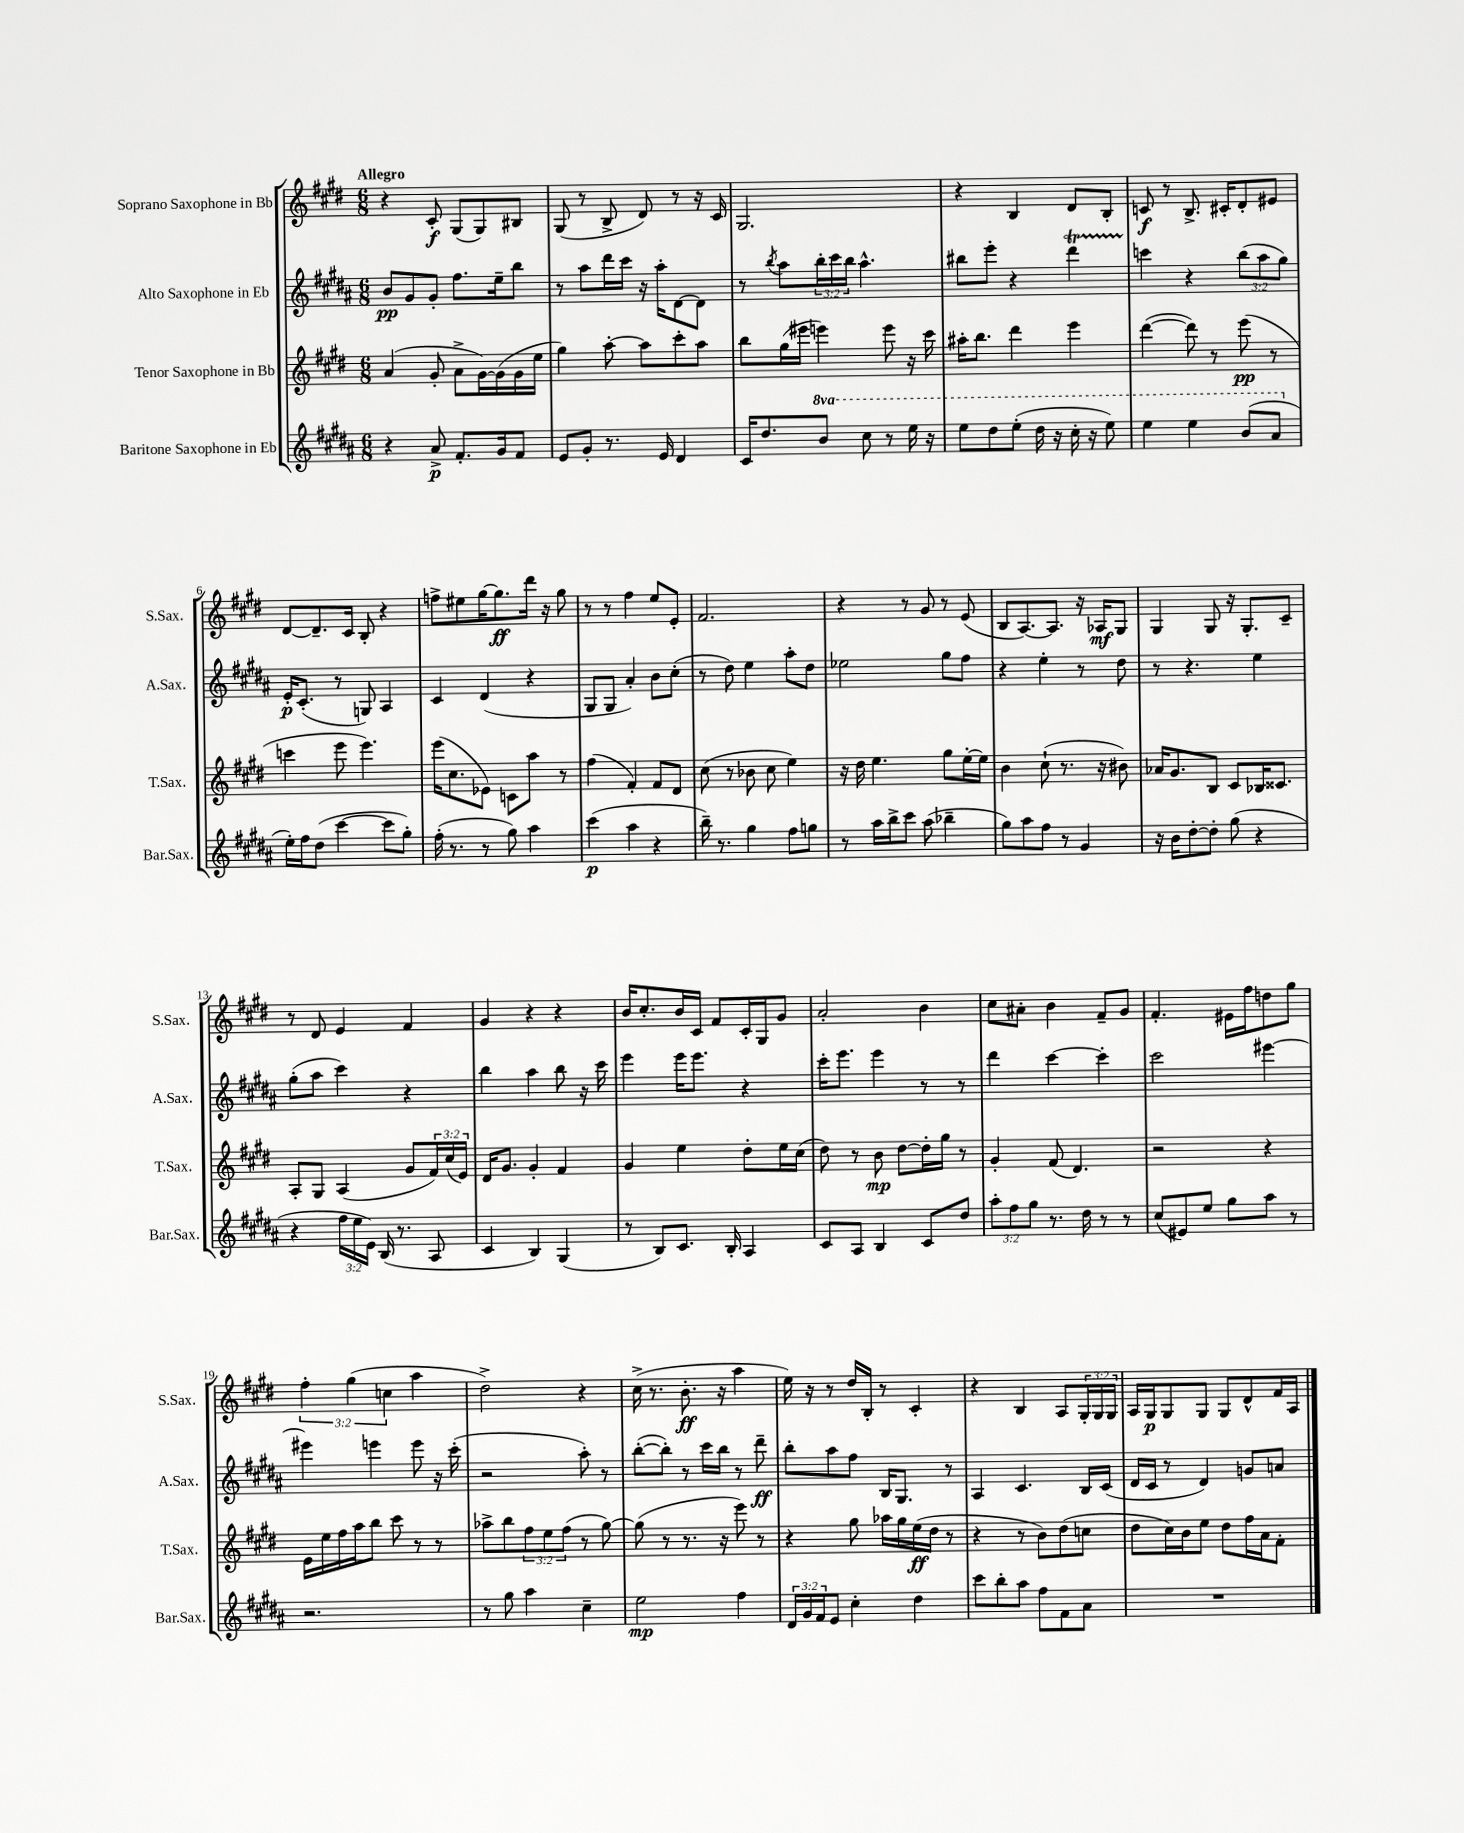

**kern	**dynam	**kern	**dynam	**kern	**dynam	**kern	**dynam
*part4	*part4	*part3	*part3	*part2	*part2	*part1	*part1
*staff4	*staff4	*staff3	*staff3	*staff2	*staff2	*staff1	*staff1
*I"Baritone Saxophone in Eb	*	*I"Tenor Saxophone in Bb	*	*I"Alto Saxophone in Eb	*	*I"Soprano Saxophone in Bb	*
*I'Bar.Sax.	*	*I'T.Sax.	*	*I'A.Sax.	*	*I'S.Sax.	*
*clefG2	*	*clefG2	*	*clefG2	*	*clefG2	*
*k[f#c#g#d#a#]	*	*k[f#c#g#d#]	*	*k[f#c#g#d#a#]	*	*k[f#c#g#d#]	*
*M6/8	*	*M6/8	*	*M6/8	*	*M6/8	*
=1	=1	=1	=1	=1	=1	=1	=1
!	!	!	!	!	!	!LO:TX:a:B:t=Allegro	!
4r	.	(4a/	.	8b/L	pp	4r	.
.	.	.	.	8g#/	.	.	.
8a#^/	p	8g#'/	.	8g#'/J	.	8c#'/	f
8.f#'/L	.	8a^\L	.	8.ff#\L	.	(8G#/L	.
.	.	[16g#\L)	.	.	.	8G#/)	.
16g#/k	.	(16g#\]	.	16ee~\k	.	.	.
8f#/J	.	16g#\	.	8bb\J	.	8B#X/J	.
.	.	16ee\JJ	.	.	.	.	.
=2	=2	=2	=2	=2	=2	=2	=2
8e/L	.	4gg#\)	.	8r	.	(8G#/	.
8g#'/J	.	.	.	8aa#\L	.	8r	.
8.r	.	[8aa'\	.	16ddd#\L	.	8B^/	.
.	.	.	.	16ccc#\JJ	.	.	.
.	.	8aa\L]	.	16r	.	8d#/)	.
16e/	.	.	.	16aa#'\KL	.	.	.
4d#/	.	8ccc#'\	.	[8d#\	.	8r	.
.	.	8aa\J	.	8d#\J]	.	16r	.
.	.	.	.	.	.	16c#/	.
=3	=3	=3	=3	=3	=3	=3	=3
16c#/KL	.	8bb\L	.	8r	.	2.G#/	.
8.dd#/	.	.	.	.	.	.	.
.	.	.	.	8qbb/	.	.	.
.	.	(16gg#\L	.	8aa#\L	.	.	.
.	.	16eee#X\JJ	.	.	.	.	.
*8va	*	*	*	*	*	*	*
8bb/J	.	4eeen\)	.	24bb'\L	.	.	.
.	.	.	.	24ccc#\	.	.	.
.	.	.	.	24bb\JJ	.	.	.
8ccc#\	.	.	.	4.aa#^^\	.	.	.
8r	.	8eee\	.	.	.	.	.
16eee\	.	16r	.	.	.	.	.
16r	.	16ccc#\	.	.	.	.	.
=4	=4	=4	=4	=4	=4	=4	=4
8eee\L	.	16aa#X'\KL	.	8bb#X\L	.	4r	.
.	.	8.bb\J	.	.	.	.	.
8ddd#\	.	.	.	8eee'\J	.	.	.
(8eee'\J	.	4ddd#\	.	4r	.	4B/	.
16ddd#\	.	.	.	.	.	.	.
16r	.	.	.	.	.	.	.
16ccc#'\	.	4eee\	.	4ddd#t\	.	8d#/L	.
16r	.	.	.	.	.	.	.
8eee\)	.	.	.	.	.	8B'/J	.
=5	=5	=5	=5	=5	=5	=5	=5
4eee\	.	([4ddd#\	.	4cccn\	.	8cn/	f
.	.	.	.	.	.	8r	.
4eee\	.	8ddd#\])	.	4r	.	8.B^/	.
.	.	8r	.	.	.	.	.
.	.	.	.	.	.	16c#X'/KL	.
(8bb/L	.	(8eee\	pp	(12bb\L	.	8d#'/	.
.	.	.	.	12aa#\	.	.	.
8aa#/J	.	8r	.	.	.	8e#X/J	.
.	.	.	.	12gg#\J)	.	.	.
!!LO:LB:g=z
=6	=6	=6	=6	=6	=6	=6	=6
*X8va	*	*	*	*	*	*	*
16ee'\LL)	.	4cccn\	.	16e'/KL	p	[8d#/L	.
16ff#\J	.	.	.	(8.c#'/J	.	.	.
(8dd#\J	.	.	.	.	.	8.d#~/]	.
[4ccc#\	.	8eee\	.	8r	.	.	.
.	.	.	.	.	.	16c#/Jk	.
.	.	4.eee\)	.	8Gn/)	.	8B'/	.
8ccc#\L]	.	.	.	4A#/	.	4r	.
8gg#'\J)	.	.	.	.	.	.	.
=7	=7	=7	=7	=7	=7	=7	=7
(16ff#'\	.	(16eee\KL	.	4c#/	.	8ffn^\L	.
8.r	.	8.cc#\	.	.	.	.	.
.	.	.	.	.	.	8ee#X\	.
8r	.	8e-X\J)	.	(4d#/	.	[16gg#\K	.
.	.	.	.	.	.	8.gg#\]	ff
8gg#\)	.	8cn\L	.	.	.	.	.
4aa#\	.	8aa\J	.	4r	.	16ddd#\Jk	.
.	.	.	.	.	.	16r	.
.	.	8r	.	.	.	8gg#\	.
=8	=8	=8	=8	=8	=8	=8	=8
(4ccc#\	p	(4ff#\	.	8G#/L	.	8r	.
.	.	.	.	8G#/J	.	8r	.
4aa#\	.	4f#'/)	.	4a#'/)	.	4ff#\	.
4r	.	8f#/L	.	8b\L	.	8ee/L	.
.	.	8d#/J	.	(8cc#'\J	.	8e'/J	.
=9	=9	=9	=9	=9	=9	=9	=9
16bb~\)	.	(8cc#\	.	8r	.	2.f#/	.
8.r	.	.	.	.	.	.	.
.	.	8r	.	8dd#\)	.	.	.
4gg#\	.	8b-X\	.	4ee\	.	.	.
.	.	8cc#\	.	.	.	.	.
8ff#\L	.	4ee\)	.	8aa#'\L	.	.	.
8ggn\J	.	.	.	8dd#\J	.	.	.
=10	=10	=10	=10	=10	=10	=10	=10
8r	.	16r	.	2ee-X\	.	4r	.
.	.	16dd#\	.	.	.	.	.
16aa#\LL	.	4.ee\	.	.	.	.	.
16bb^\J	.	.	.	.	.	.	.
8ccc#\J	.	.	.	.	.	8r	.
(8aa#\	.	.	.	.	.	8g#/	.
4bb-X~\	.	8gg#\L	.	8gg#\L	.	8r	.
.	.	[16ee'\L	.	8ff#\J	.	(8e/	.
.	.	16ee\JJ]	.	.	.	.	.
=11	=11	=11	=11	=11	=11	=11	=11
8gg#\L)	.	4b\	.	4r	.	8B/L	.
8aa#\	.	.	.	.	.	[8.A/)	.
8ff#\J	.	(8cc#`\	.	4ee'\	.	.	.
.	.	.	.	.	.	8.A/J]	.
8r	.	8.r	.	.	.	.	.
4g#/	.	.	.	8r	.	16r	.
.	.	16r	.	.	.	16A-X/KL	mf
.	.	8b#X\)	.	8dd#\	.	8G#/J	.
=12	=12	=12	=12	=12	=12	=12	=12
16r	.	16a-X/KL	.	8r	.	4G#/	.
16b\KL	.	8.g#/	.	.	.	.	.
[8dd#'\	.	.	.	4.r	.	.	.
8dd#'\J]	.	8B/J	.	.	.	8G#/	.
(8gg#\	.	8c#/L	.	.	.	16r	.
.	.	.	.	.	.	8.G#'/L	.
4r	.	16B-X/K	.	4ee\	.	.	.
.	.	8.c##X/J	.	.	.	.	.
.	.	.	.	.	.	8c#~/J	.
!!LO:LB:g=z
=13	=13	=13	=13	=13	=13	=13	=13
4r	.	8A'/L	.	(8gg#'\L	.	8r	.
.	.	8G#/J	.	8aa#\J	.	8d#/	.
24ff#\LL	.	(4A/	.	4ccc#\)	.	4e/	.
24ee\	.	.	.	.	.	.	.
24e\JJ)	.	.	.	.	.	.	.
(16B/	.	.	.	.	.	.	.
8.r	.	.	.	.	.	.	.
.	.	8g#/L	.	4r	.	4f#/	.
8A#/	.	24f#/L)	.	.	.	.	.
.	.	(24cc#/	.	.	.	.	.
.	.	24e/JJ)	.	.	.	.	.
=14	=14	=14	=14	=14	=14	=14	=14
4c#/	.	16d#/KL	.	4bb\	.	4g#/	.
.	.	8.g#/J	.	.	.	.	.
4B/)	.	4g#'/	.	4aa#\	.	4r	.
(4G#/	.	4f#/	.	8bb\	.	4r	.
.	.	.	.	16r	.	.	.
.	.	.	.	16ccc#\	.	.	.
=15	=15	=15	=15	=15	=15	=15	=15
8r	.	4g#/	.	4eee\	.	16b/KL	.
.	.	.	.	.	.	8.cc#'/	.
8B/L)	.	.	.	.	.	.	.
8.c#/J	.	4ee\	.	16eee\KL	.	16b/L	.
.	.	.	.	8.eee\J	.	16c#/JJ	.
.	.	.	.	.	.	8f#/L	.
16B'/	.	.	.	.	.	.	.
4A#/	.	8dd#'\L	.	4r	.	16c#'/L	.
.	.	.	.	.	.	16G#/J	.
.	.	16ee\L	.	.	.	8g#/J	.
.	.	(16cc#\JJ	.	.	.	.	.
=16	=16	=16	=16	=16	=16	=16	=16
8c#/L	.	8dd#\)	.	16ccc#'\KL	.	2a'/	.
.	.	.	.	8.eee\J	.	.	.
8A#/J	.	8r	.	.	.	.	.
4B/	.	8b\	mp	4eee\	.	.	.
.	.	[8dd#\L	.	.	.	.	.
8c#/L	.	16dd#'\L]	.	8r	.	4b\	.
.	.	16gg#\JJ	.	.	.	.	.
8dd#/J	.	8r	.	8r	.	.	.
=17	=17	=17	=17	=17	=17	=17	=17
12aa#'\L	.	4g#'/	.	4ddd#\	.	8cc#\L	.
12ff#\	.	.	.	.	.	.	.
.	.	.	.	.	.	8a#X'\J	.
12gg#\J	.	.	.	.	.	.	.
8.r	.	(8f#/	.	[4ccc#\	.	4b\	.
.	.	4.d#/)	.	.	.	.	.
16dd#\	.	.	.	.	.	.	.
8r	.	.	.	4ccc#'\]	.	8f#~/L	.
8r	.	.	.	.	.	8g#/J	.
=18	=18	=18	=18	=18	=18	=18	=18
(8cc#/L	.	2r	.	2ccc#\	.	4.f#'/	.
8e#X/)	.	.	.	.	.	.	.
8ee/J	.	.	.	.	.	.	.
8gg#\L	.	.	.	.	.	16e#X\LL	.
.	.	.	.	.	.	16ff#\J	.
8aa#\J	.	4r	.	[4eee#X\	.	8ddn\	.
8r	.	.	.	.	.	8gg#\J	.
!!LO:LB:g=z
=19	=19	=19	=19	=19	=19	=19	=19
2.r	.	16e\LL	.	4eee#X\]	.	6ff#'\	.
.	.	16ee\	.	.	.	.	.
.	.	16ff#\	.	.	.	.	.
.	.	.	.	.	.	(6gg#\	.
.	.	16aa\J	.	.	.	.	.
.	.	8bb\J	.	4eeen\	.	.	.
.	.	.	.	.	.	6ccn\	.
.	.	8ccc#\	.	.	.	.	.
.	.	8r	.	8eee\	.	4aa\	.
.	.	8r	.	16r	.	.	.
.	.	.	.	(16ccc#'\	.	.	.
=20	=20	=20	=20	=20	=20	=20	=20
8r	.	8aa-X^\L	.	2r	.	2dd#^\)	.
8gg#\	.	8bb\	.	.	.	.	.
4aa#\	.	12ff#\	.	.	.	.	.
.	.	12ee\	.	.	.	.	.
.	.	(12ff#\J	.	.	.	.	.
4cc#~\	.	8r	.	8aa#'\)	.	4r	.
.	.	[8gg#\)	.	8r	.	.	.
=21	=21	=21	=21	=21	=21	=21	=21
2ee\	mp	(8gg#\]	.	([8bb'\L	.	(16cc#^\	.
.	.	.	.	.	.	8.r	.
.	.	8r	.	8bb'\J])	.	.	.
.	.	8.r	.	8r	.	8.b'\	ff
.	.	.	.	16ccc#\LL	.	.	.
.	.	16r	.	16bb\JJ	.	16r	.
4ff#\	.	8eee\)	.	8r	.	4aa\	.
.	.	8r	.	8ddd#~\	ff	.	.
=22	=22	=22	=22	=22	=22	=22	=22
24d#/LL	.	4r	.	8bb'\L	.	16ee\)	.
24g#/	.	.	.	.	.	.	.
.	.	.	.	.	.	16r	.
24f#/J	.	.	.	.	.	.	.
8e/J	.	.	.	8aa#\	.	8r	.
4cc#'\	.	8gg#\	.	8ff#\J	.	16dd#/LL	.
.	.	.	.	.	.	16B'/JJ	.
.	.	16aa-X\LL	.	16B/KL	.	8r	.
.	.	16gg#\	.	8.G#/J	.	.	.
4dd#\	.	(16ee\	ff	.	.	4c#'/	.
.	.	16dd#\JJ	.	.	.	.	.
.	.	8r	.	8r	.	.	.
=23	=23	=23	=23	=23	=23	=23	=23
8ccc#\L	.	4r	.	4A#/	.	4r	.
8bb'\	.	.	.	.	.	.	.
8aa#\J	.	8r	.	4.c#/	.	4B/	.
8ff#\L	.	8b\L)	.	.	.	.	.
8f#\	.	(8dd#\	.	.	.	8A/L	.
8a#\J	.	8ccn\J	.	16B/LL	.	24G#'/L	.
.	.	.	.	.	.	24G#/	.
.	.	.	.	(16c#/JJ	.	.	.
.	.	.	.	.	.	24G#/JJ	.
=24	=24	=24	=24	=24	=24	=24	=24
2.r	.	8dd#\L	.	16d#/LL	.	16A/LL	.
.	.	.	.	16c#/JJ	.	16G#/J	p
.	.	16cc#\L)	.	8r	.	8G#/	.
.	.	16b\J	.	.	.	.	.
.	.	8ee\J	.	4d#/)	.	8G#/J	.
.	.	8dd#\L	.	.	.	8G#/L	.
.	.	16ff#\L	.	8gn/L	.	8d#^^/	.
.	.	16a\J	.	.	.	.	.
.	.	8f#'\J	.	8an/J	.	16f#/L	.
.	.	.	.	.	.	16A/JJ	.
==	==	==	==	==	==	==	==
*-	*-	*-	*-	*-	*-	*-	*-
